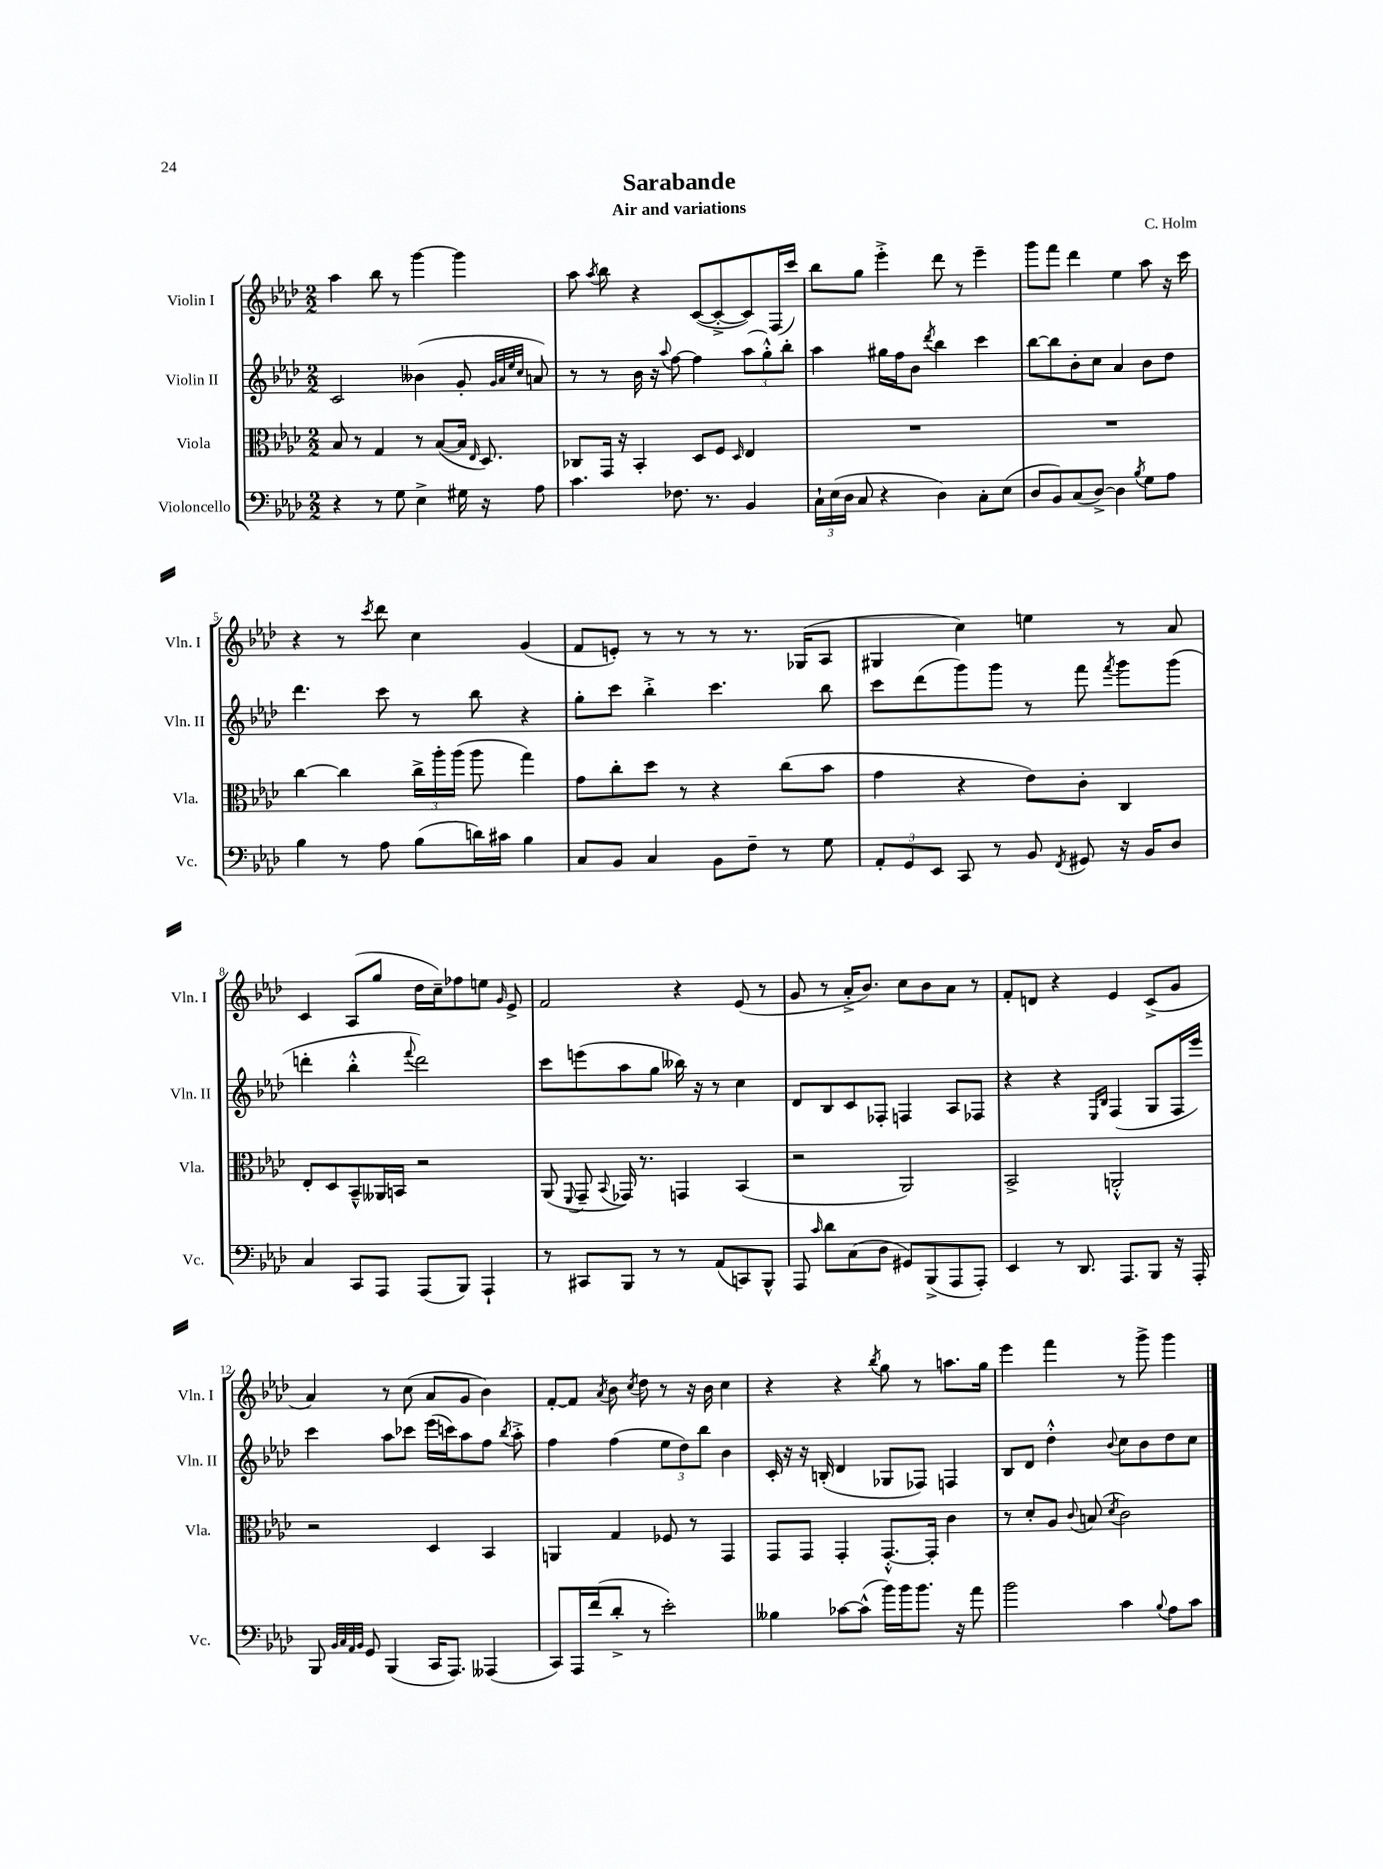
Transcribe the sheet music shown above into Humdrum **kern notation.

**kern	**kern	**kern	**kern
*part4	*part3	*part2	*part1
*staff4	*staff3	*staff2	*staff1
*I"Violoncello	*I"Viola	*I"Violin II	*I"Violin I
*I'Vc.	*I'Vla.	*I'Vln. II	*I'Vln. I
*clefF4	*clefC3	*clefG2	*clefG2
*k[b-e-a-d-]	*k[b-e-a-d-]	*k[b-e-a-d-]	*k[b-e-a-d-]
*M2/2	*M2/2	*M2/2	*M2/2
=1	=1	=1	=1
4r	8B-/	2c/	4aa-\
.	8r	.	.
8r	4G/	.	8bb-\
8G\	.	.	8r
4E-^\	8r	(4b--X\	[4ggg\
.	([8B-/L	.	.
16G#X\	16B-/Jk]	8g'/	4ggg\]
.	16qqE-/	.	.
16r	8.D-/)	.	.
.	.	32qqg/LLL	.
.	.	32qqa-/	.
.	.	32qqee-/	.
.	.	32qqcc/JJJ	.
8A-\	.	8an/)	.
=2	=2	=2	=2
4.c\	8C-X/L	8r	8aa-\
.	.	.	8qaa-/
.	16GG/Jk	8r	8bb-\
.	16r	.	.
.	4BB-'/	16b-\	4r
.	.	16r	.
.	.	8qqaa-/	.
8.F-X\	.	[8ff\	.
.	8D-/L	4ff\]	([8c/L
8.r	.	.	.
.	8F/J	.	8c'^/_
.	16qqD-/	.	.
4BB-/	4E-/	(12aa-\L	8c/])
.	.	12gg'^^\)	.
.	.	.	(16F/L
.	.	12bb-'\J	.
.	.	.	16ccc/JJ)
=3	=3	=3	=3
24C`\LL	1r	4aa-\	8bb-\L
(24E-\	.	.	.
24D-\JJ	.	.	.
8C/	.	.	8gg\J
4r	.	16gg#X\LL	4eee-'^\
.	.	16ff\J	.
.	.	8b-\J	.
.	.	8qddd-/	.
4D-\)	.	4bb-\	8ddd-\
.	.	.	8r
8C'\L	.	4ccc\	4eee-~\
(8E-\J	.	.	.
=4	=4	=4	=4
8D-/L	1r	[8bb-\L	8ggg\L
8BB-/)	.	8bb-\]	8fff\J
(8C/	.	8b-'\	4ddd-\
[8D-^/J)	.	8cc\J	.
4D-\]	.	4a-/	4ee-\
8qB-/	.	.	.
8G\L	.	8b-\L	8aa-\
8A-\J	.	8dd-\J	16r
.	.	.	16ccc\
!!LO:LB:g=z
=5	=5	=5	=5
4B-\	[4cc\	4.ddd-\	4r
8r	4cc\]	.	8r
.	.	.	8qccc/
8A-\	.	8ccc\	8ddd-\
(8B-\L	24cc^\LL	8r	4cc\
.	24aa-'\	.	.
.	(24aa-\JJ	.	.
16dn\L)	8aa-\	8bb-\	.
16c#X\JJ	.	.	.
4B-\	4gg\)	4r	(4g/
=6	=6	=6	=6
8C/L	8g\L	8gg'\L	8f/L
8BB-/J	8cc'\	8ccc\J	8en'/J)
4C/	8dd-\J	4bb-'^\	8r
.	8r	.	8r
8BB-\L	4r	4.ccc\	8r
8F~\J	.	.	8.r
8r	(8cc\L	.	.
.	.	.	(16G-X/KL
8G\	8b-\J	8bb-\	8A-/J
=7	=7	=7	=7
12AA-'/L	4g\	8ccc\L	4G#X/
12GG/	.	.	.
.	.	(8ddd-\	.
12EE-/J	.	.	.
8CC/	4r	8ggg\)	4cc\)
8r	.	8ggg\J	.
8BB-/	8e-\L)	8r	4een\
8qFF/	.	.	.
8GG#X/	8c'\J	8fff\	.
.	.	8qfff/	.
16r	4C/	8ggg\L	8r
16BB-/KL	.	.	.
8D-/J	.	(8ggg\J	8a-/
!!LO:LB:g=z
=8	=8	=8	=8
4C/	8E-'/L	4dddn'\	4c/
.	8D-/	.	.
8CC/L	8BB-~^^/	4bb-'^^\	(8A-/L
8AAA-/J	16AA--X/L	.	8gg/J
.	16BBn/JJ	.	.
.	.	8qqfff/	.
(8AAA-/L	2r	2ddd\)	16dd-\LL
.	.	.	16cc~\J)
8BBB-/J)	.	.	8ff-X\
4AAA-`/	.	.	8een\J
.	.	.	16qqg/
.	.	.	8e-^/
=9	=9	=9	=9
8r	(8AA-/	8ccc\L	2f/
.	8qqFF/	.	.
8CC#X/L	8GG~/	(8eeen\	.
.	8qqBB-/	.	.
8BBB-/J	16GG-X/)	8aa-\	.
.	8.r	.	.
8r	.	8gg\J	.
8r	4GGn/	16bb--X\)	4r
.	.	16r	.
(8AA-/L	.	8r	.
8CCn/)	(4BB-/	4cc\	(8e-/
8BBB-^^/J	.	.	8r
=10	=10	=10	=10
8AAA-/	2r	8d-/L	8g/
16qqc/	.	.	.
8d-\L	.	8B-/	8r
(8C\	.	8c/	16a-'^/KL
.	.	.	8.b-/J)
8D-\J	.	8F-X'/J	.
8GG#X/L)	2AA-/)	4Fn/	8cc\L
(8BBB-^/	.	.	8b-\
8AAA-/	.	8A-/L	8a-\J
8AAA-'/J)	.	8F-X/J	8r
=11	=11	=11	=11
4EE-/	2BB-^/	4r	8f'/L
.	.	.	8dn/J
8r	.	4r	4r
8.DD-/	.	.	.
.	.	16qqE-/LL	.
.	.	16qqB-/JJ	.
.	2AAn'^^/	(4F/	4e-/
8.AAA-/L	.	.	.
8BBB-/J	.	8G/L	(8c^/L
16r	.	16F/L	8g/J
16AAA-'/	.	16eee-/JJ)	.
!!LO:LB:g=z
=12	=12	=12	=12
8BBB-/	2r	4ccc\	4a-/)
32qqBB-/LLL	.	.	.
32qqC/	.	.	.
32qqAA-/	.	.	.
32qqBB-/JJJ	.	.	.
8GG/	.	.	.
(4BBB-/	.	8aa-\L	8r
.	.	8ccc-X\J	(8cc\
16CC/KL	4D-/	(16eee-\LL	8a-/L
8.AAA-/J)	.	16cccn\J)	.
.	.	8aa-\	8g/J
(4AAA--X/	4BB-/	8ff\J	4b-\)
.	.	8qbb-/	.
.	.	8aa-'^\	.
=13	=13	=13	=13
8CC/L)	4AAn/	4ff\	[8f'/L
16AAA-/L	.	.	8f/J]
(16f/J	.	.	.
.	.	.	8qa-/
8d-'^/J	4G/	(4ff\	8b-\
.	.	.	8qcc/
8r	.	.	8dd-\
2e-'\)	8F-X/	12ee-\L	8r
.	.	12dd-\)	.
.	8r	.	16r
.	.	12bb-\J	.
.	.	.	16b-\
.	4GG/	4b-\	4cc\
=14	=14	=14	=14
4B--X\	8GG/L	16c'/	4r
.	.	16r	.
.	8GG/J	16r	.
.	.	(16Bn'/	.
[8c-X\L	4GG'/	4d-/	4r
(8c-^^\J]	.	.	.
.	.	.	8qbb-/
16b-\LL)	[8.GG'^^/L	8G-X/L	8gg\
16b-\J	.	.	.
8.b-\J	.	8F-X/J)	8r
.	16GG'/Jk]	.	.
.	4c\	4Fn/	8.aan\L
16r	.	.	.
8a-\	.	.	.
.	.	.	16gg\Jk
=15	=15	=15	=15
2b-\	8r	8B-/L	4eee-\
.	8d-'/L	8d-/J	.
.	8A-/J	4dd-'^^\	4fff\
.	8qqc/	.	.
.	(8Bn/	.	.
.	8qd-/	8qqb-/	.
4c\	2c\)	8cc\L	8r
.	.	8b-\	8ggg^\
8qqB-/	.	.	.
8A-\L	.	8dd-\	4ggg\
8c\J	.	8cc\J	.
==	==	==	==
*-	*-	*-	*-
